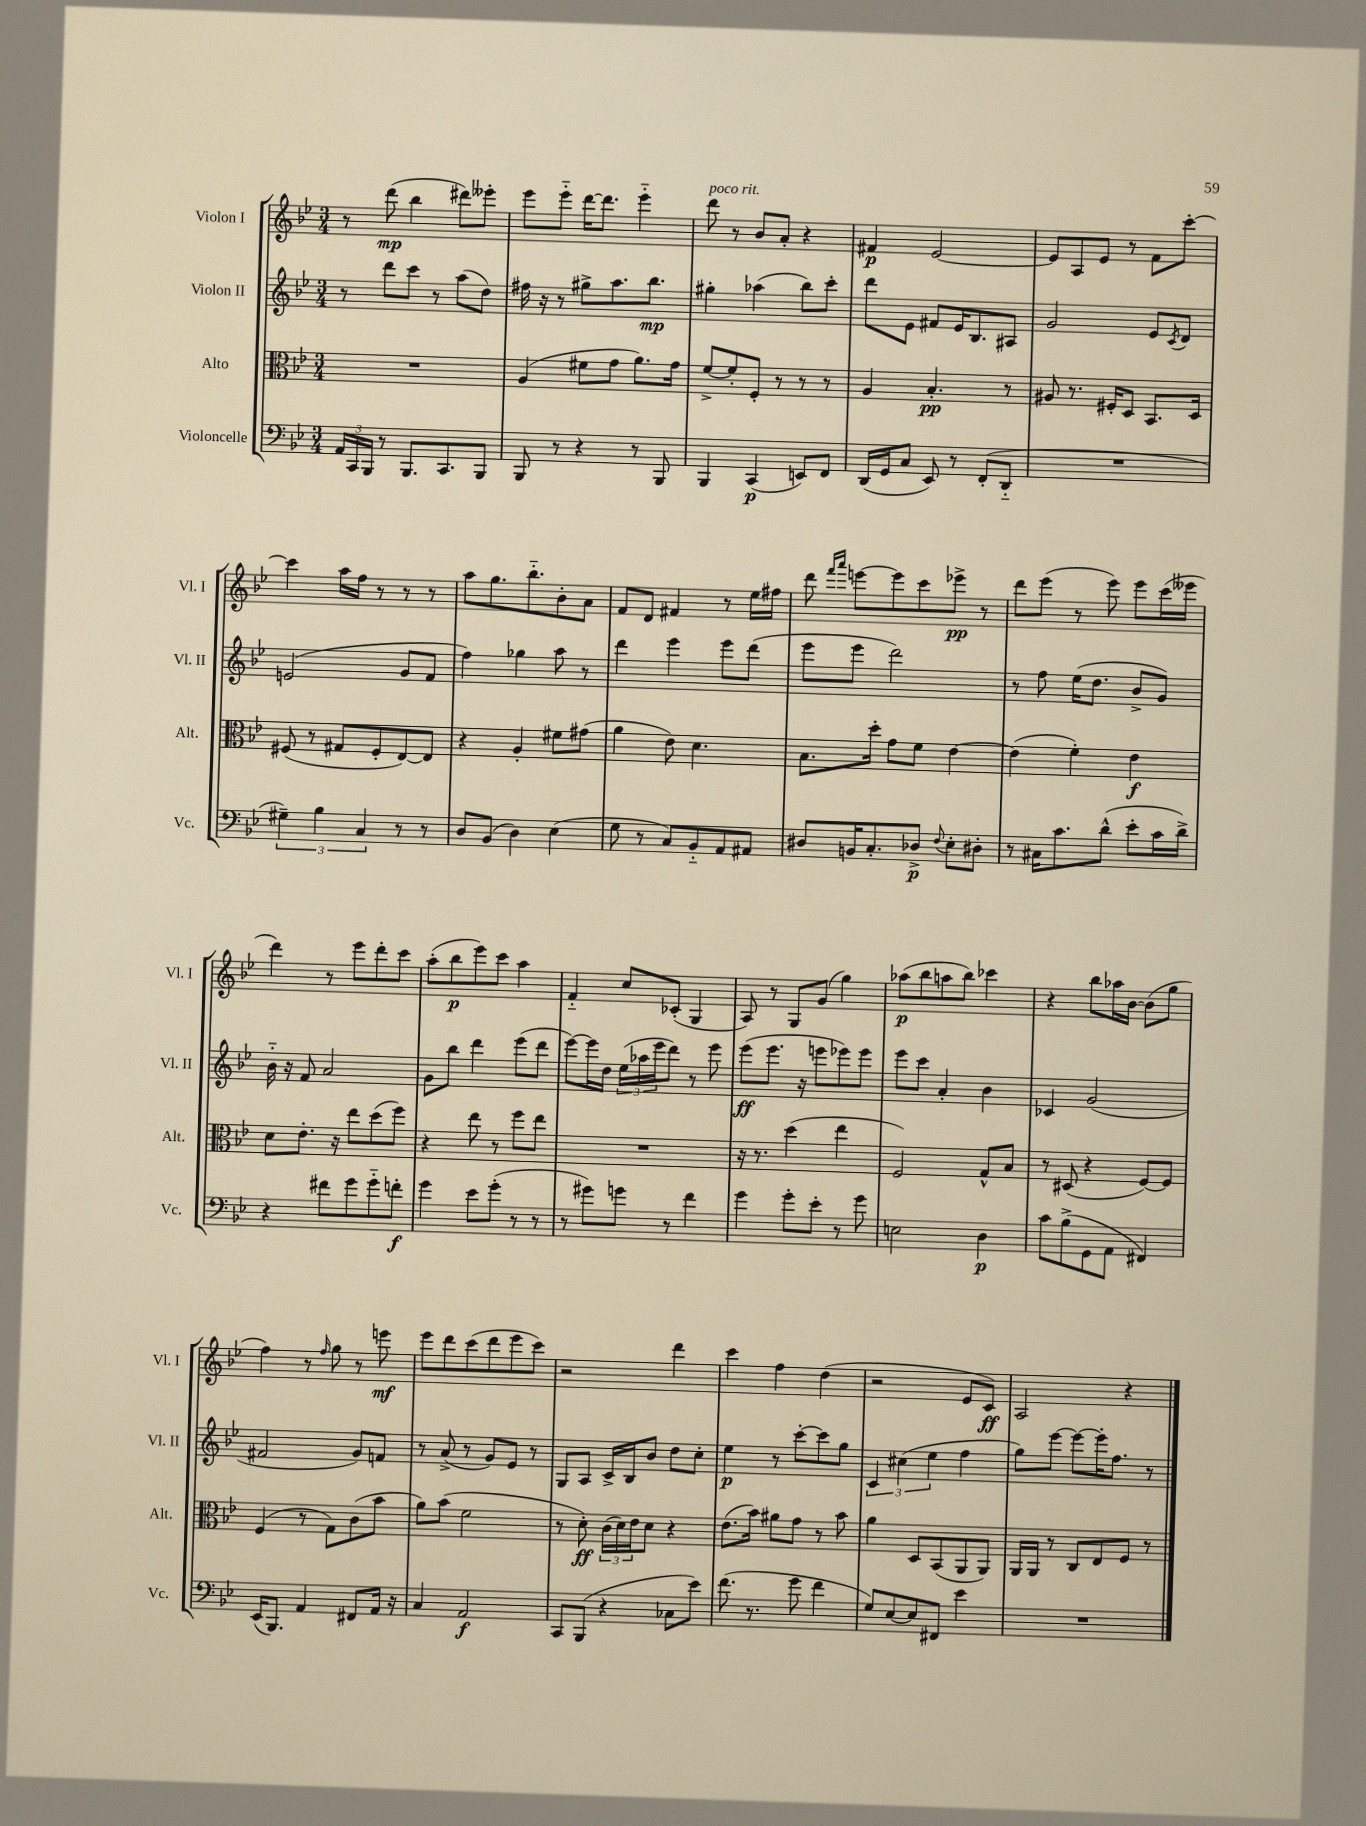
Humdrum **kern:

**kern	**kern	**kern	**kern
*staff4	*staff3	*staff2	*staff1
*clefF4	*clefC3	*clefG2	*clefG2
*k[b-e-]	*k[b-e-]	*k[b-e-]	*k[b-e-]
*M3/4	*M3/4	*M3/4	*M3/4
24AA	2.r	8r	8r
24CC	.	.	.
24BBB-	.	.	.
8r	.	8ddd	(8ddd
8.BBB-	.	8ccc	4bb-
.	.	8r	.
8.CC	.	.	.
.	.	(8aa	8ddd#)
8BBB-	.	8dd)	8eee--'
=	=	=	=
8BBB-	(4A	16ff#	8eee-
.	.	16r	.
8r	.	8r	8eee-'~
4r	8f#	8gg#^	[16ddd
.	.	.	8.ddd]
.	8g	8.aa	.
8r	8.a)	.	4eee-'~
.	.	8.bb-	.
8BBB-	.	.	.
.	16g	.	.
=	=	=	=
4BBB-	[8f^	4gg#'	8ddd
.	8f']	.	8r
(4CC	8F'	(4aa-	8b-
.	8r	.	8a'
8EE)	8r	8bb-)	4r
8FF	8r	8ccc'	.
=	=	=	=
(16DD	4A	8ddd	4f#
16GG	.	.	.
8C	.	8e-	.
8EE-)	4.B-'	8f#	[2e-
8r	.	16e-	.
.	.	8.B-	.
(8FF'	.	.	.
8DD'~	8r	8A#	.
=	=	=	=
2.r	8A#	2g	8e-]
.	8.r	.	8A
.	.	.	8e-
.	16F#'	.	.
.	8D	.	8r
.	8.BB-	8e-	8f
.	.	8qc	.
.	.	8d	[8ccc'
.	16D	.	.
=	=	=	=
6G#~)	(8F#	(2e	4ccc]
.	8r	.	.
6B-	.	.	.
.	8G#	.	16aa
.	.	.	16ff
6C	.	.	.
.	8F#'	.	8r
8r	[8E-)	8g	8r
8r	8E-]	8f	8r
=	=	=	=
8D	4r	4ff)	8aa
(8BB-	.	.	8.gg
4D)	4A'	4gg-	.
.	.	.	8.bb-'~
(4E-	8f#	8aa	8b-'
.	(8g#	8r	8a
=	=	=	=
8G	4a	4ddd	8f
8r	.	.	8d
8C)	8e-)	4eee-	4f#
8BB-'~	4.d	.	.
8AA	.	8eee-	8r
8AA#	.	(8ddd	16ee-
.	.	.	16ff#
=	=	=	=
8D#	8.B-	8eee-	8ddd
.	.	.	16qqfff
.	.	.	16qqaaa
16BB	.	8eee-	[8eee
8.C'	16dd'	.	.
.	8g	2ddd)	8eee]
8D-^	8f	.	8ccc
8qqF	.	.	.
8E-'	[4e-	.	8eee-^
8D#'	.	.	8r
=	=	=	=
8r	(4e-]	8r	8ddd
16C#	.	8ff	(8eee-
8.c	.	.	.
.	4f')	(16ee-	8r
.	.	8.dd	.
(8d^^	.	.	8eee-)
8e-'	4e-	8b-^	8eee-
16c	.	8g)	(16ccc
16d^)	.	.	16eee--
=	=	=	=
4r	8d	16b-'~	4ddd)
.	.	16r	.
.	8.e-'	8f	.
8f#	.	2a	8r
.	16r	.	.
8g	8ee-	.	8eee-
8g'~	(8dd	.	8ddd'
8f'	8ff)	.	8ccc
=	=	=	=
4g	4r	8g	(8aa'
.	.	8bb-	8bb-
8e-	8ee-	4ddd	8eee-)
(8g'	8r	.	8ccc
8r	8ff	(8eee-	4aa
8r	8ee-	8ddd	.
=	=	=	=
8r	2.r	[8eee-)	4f'~
8g#)	.	16eee-]	.
.	.	16dd	.
8g	.	(24ee-	8cc
.	.	24aa-	.
.	.	24eee-	.
8r	.	8ddd)	(8c-'
4f	.	8r	4G
.	.	8eee-	.
=	=	=	=
4g	16r	(8eee-	8A)
.	8.r	.	.
.	.	8.eee-	8r
8g'	(4dd	.	8G
.	.	16r	.
8e-'	.	8eee	(8g
8r	4ee-	8eee-)	4gg)
8g	.	8eee-	.
=	=	=	=
2E	2F)	8eee-	(8aa-
.	.	8ccc	8bb-
.	.	4a'	8aa
.	.	.	8bb-)
4D	8G^^	4b-	4ccc-
.	8B-	.	.
=	=	=	=
8c	8r	4c-	4r
(8B-^	(8D#	.	.
8GG	4r	(2g	8bb-
8AA	.	.	16aa-
.	.	.	[16b-
4FF#)	[8F)	.	(8b-]
.	8F]	.	8gg
=	=	=	=
(16EE-	(4F	2f#	4ff)
8.BBB-)	.	.	.
4AA	8r	.	8r
.	.	.	16qqff
.	8G)	.	8gg
8FF#	(8c	8g)	8r
16AA	8b-	8f	8eee
16r	.	.	.
=	=	=	=
4C	8a)	8r	8eee-
.	(8b-	(8a^	8ddd
2AA	2f	8r	(8ccc
.	.	8g)	8ddd
.	.	8e-	8eee-
.	.	8r	8ccc)
=	=	=	=
8CC	8r	8G	2r
(8BBB-	8d')	8A	.
4r	(24c	16c^	.
.	24d)	.	.
.	.	16B-	.
.	24e-	.	.
.	8d	8b-	.
8C-	4r	8dd	4ddd
8e-)	.	8cc'	.
=	=	=	=
(8.f	(8.e-	4ee-	4ccc
8.r	16b-)	.	.
.	8a#	8r	4ff
8g	8g	[8ccc'	.
4f	8r	8ccc]	(4dd
.	8b-	8gg	.
=	=	=	=
8G)	4a	6c	2r
[8E-	.	.	.
.	.	(6cc#	.
8E-]	8D	.	.
.	.	6ee-	.
8FF#	(8BB-	.	.
4e-	8AA	4ff	8e-
.	8AA)	.	8c)
=	=	=	=
2.r	16AA	8gg)	2A
.	16AA	.	.
.	8r	[8eee-	.
.	8C	8eee-_	.
.	8E-	16eee-']	.
.	.	8.ff	.
.	8F	.	4r
.	8r	8r	.
==	==	==	==
*-	*-	*-	*-
